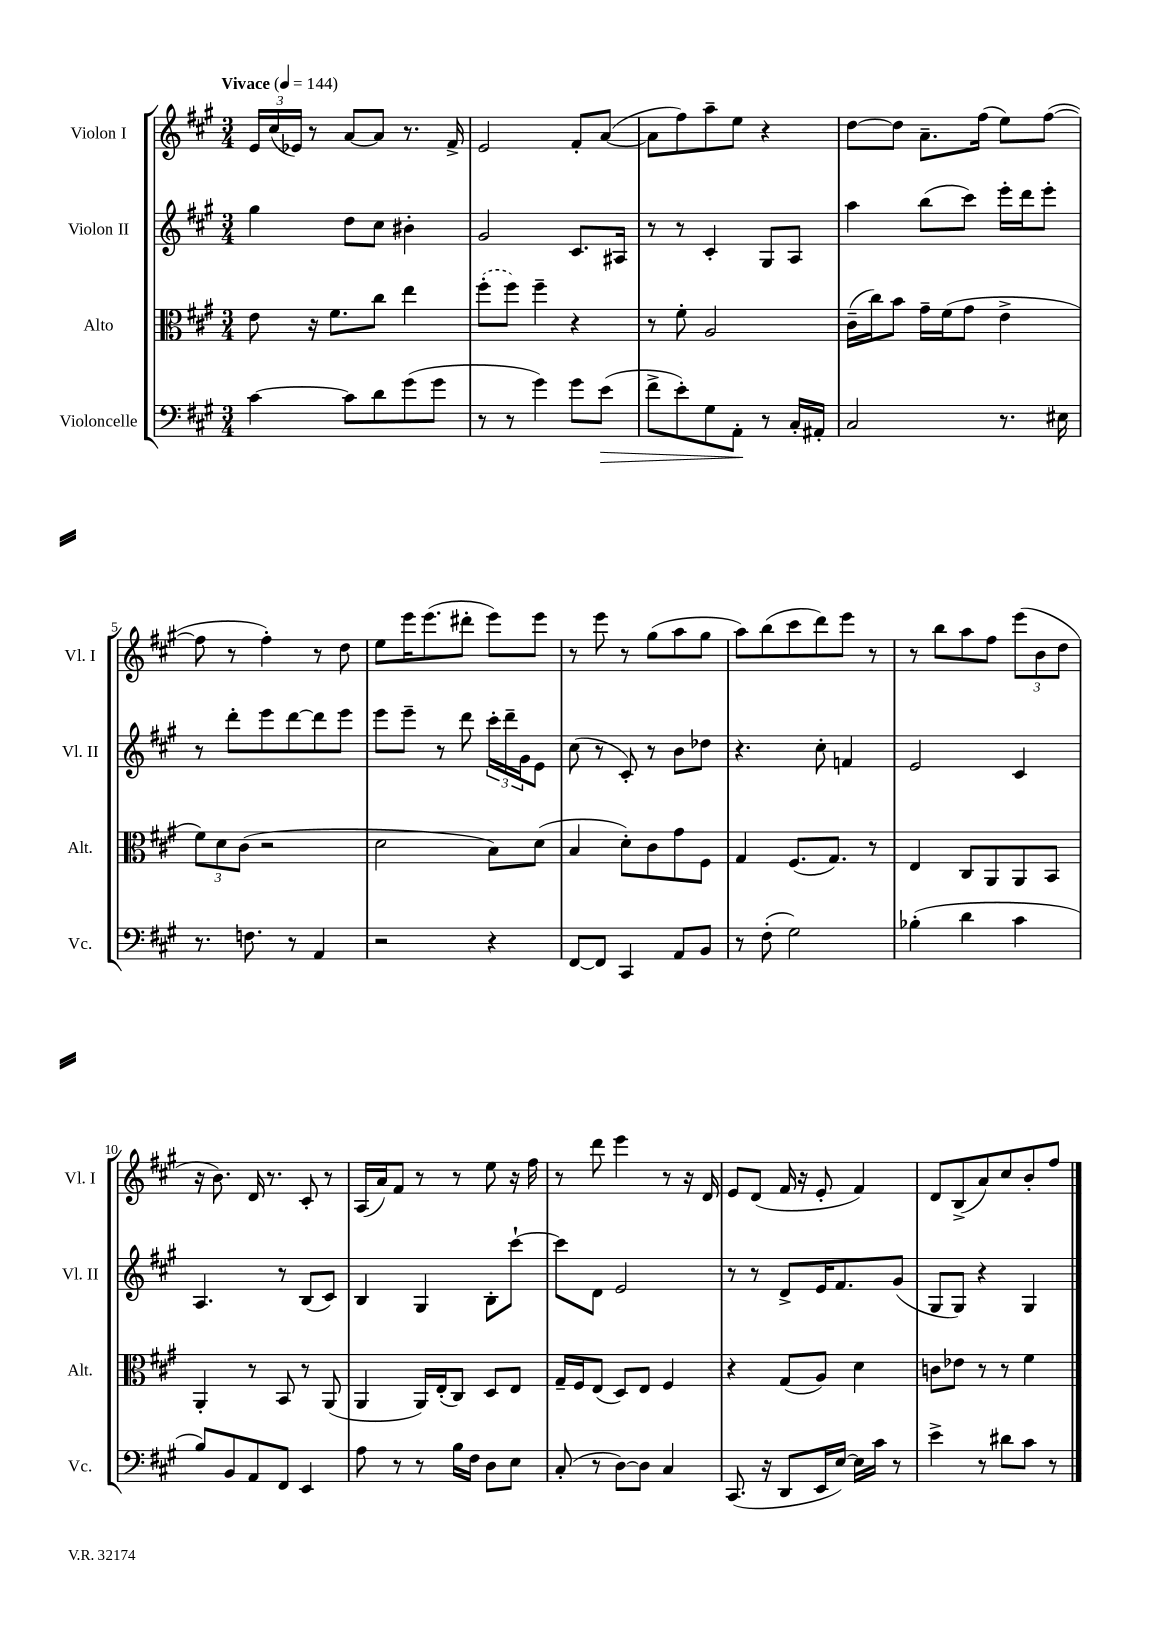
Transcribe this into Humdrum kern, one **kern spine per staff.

**kern	**kern	**kern	**kern
*staff4	*staff3	*staff2	*staff1
*clefF4	*clefC3	*clefG2	*clefG2
*k[f#c#g#]	*k[f#c#g#]	*k[f#c#g#]	*k[f#c#g#]
*M3/4	*M3/4	*M3/4	*M3/4
*MM144	*MM144	*MM144	*MM144
[4c#	8e	4gg#	24e
.	.	.	(24cc#
.	.	.	24e-)
.	16r	.	8r
.	8.f#	.	.
8c#]	.	8dd	[8a
8d	8cc#	8cc#	8a]
(8g#	4ee	4b#'	8.r
8g#	.	.	.
.	.	.	16f#^
=	=	=	=
8r	(8ff#'	2g#	2e
8r	8ff#)	.	.
4g#)	4ff#~	.	.
8g#	4r	8.c#	8f#'
(8e	.	.	([8a
.	.	16A#	.
=	=	=	=
8f#^	8r	8r	8a]
8e')	8f#'	8r	8ff#)
8G#	2A	4c#'	8aa~
8AA'	.	.	8ee
8r	.	8G#	4r
16C#'	.	8A	.
16AA#'	.	.	.
=	=	=	=
2C#	(16c#~	4aa	[8dd
.	16cc#)	.	.
.	8b	.	8dd]
.	16g#~	(8bb	8.a~
.	(16f#	.	.
.	8g#	8ccc#)	.
.	.	.	(16ff#
8.r	4e^	16eee'	8ee)
.	.	16ddd	.
.	.	8eee'	([8ff#
16E#	.	.	.
=	=	=	=
8.r	12f#)	8r	8ff#]
.	12d	.	.
.	.	8ddd'	8r
.	(12c#	.	.
8.F	.	.	.
.	2r	8eee	4ff#')
8r	.	[8ddd	.
4AA	.	8ddd]	8r
.	.	8eee	8dd
=	=	=	=
2r	2d	8eee	8ee
.	.	8eee~	16eee
.	.	.	(8.eee
.	.	8r	.
.	.	8ddd	8ddd#'
4r	8B)	24ccc#'	8eee)
.	.	24ddd~	.
.	.	24g#	.
.	(8d	8e	8eee
=	=	=	=
[8FF#	4B	(8cc#	8r
8FF#]	.	8r	8eee
4CC#	8d')	8c#')	8r
.	8c#	8r	(8gg#
8AA	8g#	8b	8aa
8BB	8F#	8dd-	8gg#
=	=	=	=
8r	4G#	4.r	8aa)
(8F#'	.	.	(8bb
2G#)	(8.F#	.	8ccc#
.	.	8cc#'	8ddd)
.	8.G#)	.	.
.	.	4f	8eee
.	8r	.	8r
=	=	=	=
(4B-'	4E	2e	8r
.	.	.	8bb
4d	8C#	.	8aa
.	8AA	.	8ff#
4c#	8AA	4c#	(12eee
.	.	.	12b
.	8BB	.	.
.	.	.	12dd
=	=	=	=
8B)	4AA'	4.A	16r
.	.	.	8.b)
8BB	.	.	.
8AA	8r	.	16d
.	.	.	8.r
8FF#	8BB	8r	.
4EE	8r	(8B	8c#'
.	(8AA	8c#)	8r
=	=	=	=
8A	4AA	4B	(16A
.	.	.	16a)
8r	.	.	8f#
8r	16AA)	4G#	8r
.	(16E'	.	.
16B	8C#)	.	8r
16F#	.	.	.
8D	8D	8B'	8ee
8E	8E	[8ccc#`	16r
.	.	.	16ff#
=	=	=	=
(8C#'	16G#~	8ccc#]	8r
.	16F#	.	.
8r	(8E	8d	8ddd
[8D)	8D)	2e	4eee
8D]	8E	.	.
4C#	4F#	.	8r
.	.	.	16r
.	.	.	16d
=	=	=	=
(8.CC#	4r	8r	8e
.	.	8r	(8d
16r	.	.	.
8DD	(8G#	8d^	16f#
.	.	.	16r
16EE	8A)	16e	8e'
[16E)	.	8.f#	.
16E]	4d	.	4f#)
16c#	.	.	.
8r	.	(8g#	.
=	=	=	=
4e^	8c	8G#	8d
.	8e-	8G#)	(8B^
8r	8r	4r	8a)
8d#	8r	.	8cc#
8c#	4f#	4G#	8b'
8r	.	.	8ff#
==	==	==	==
*-	*-	*-	*-
